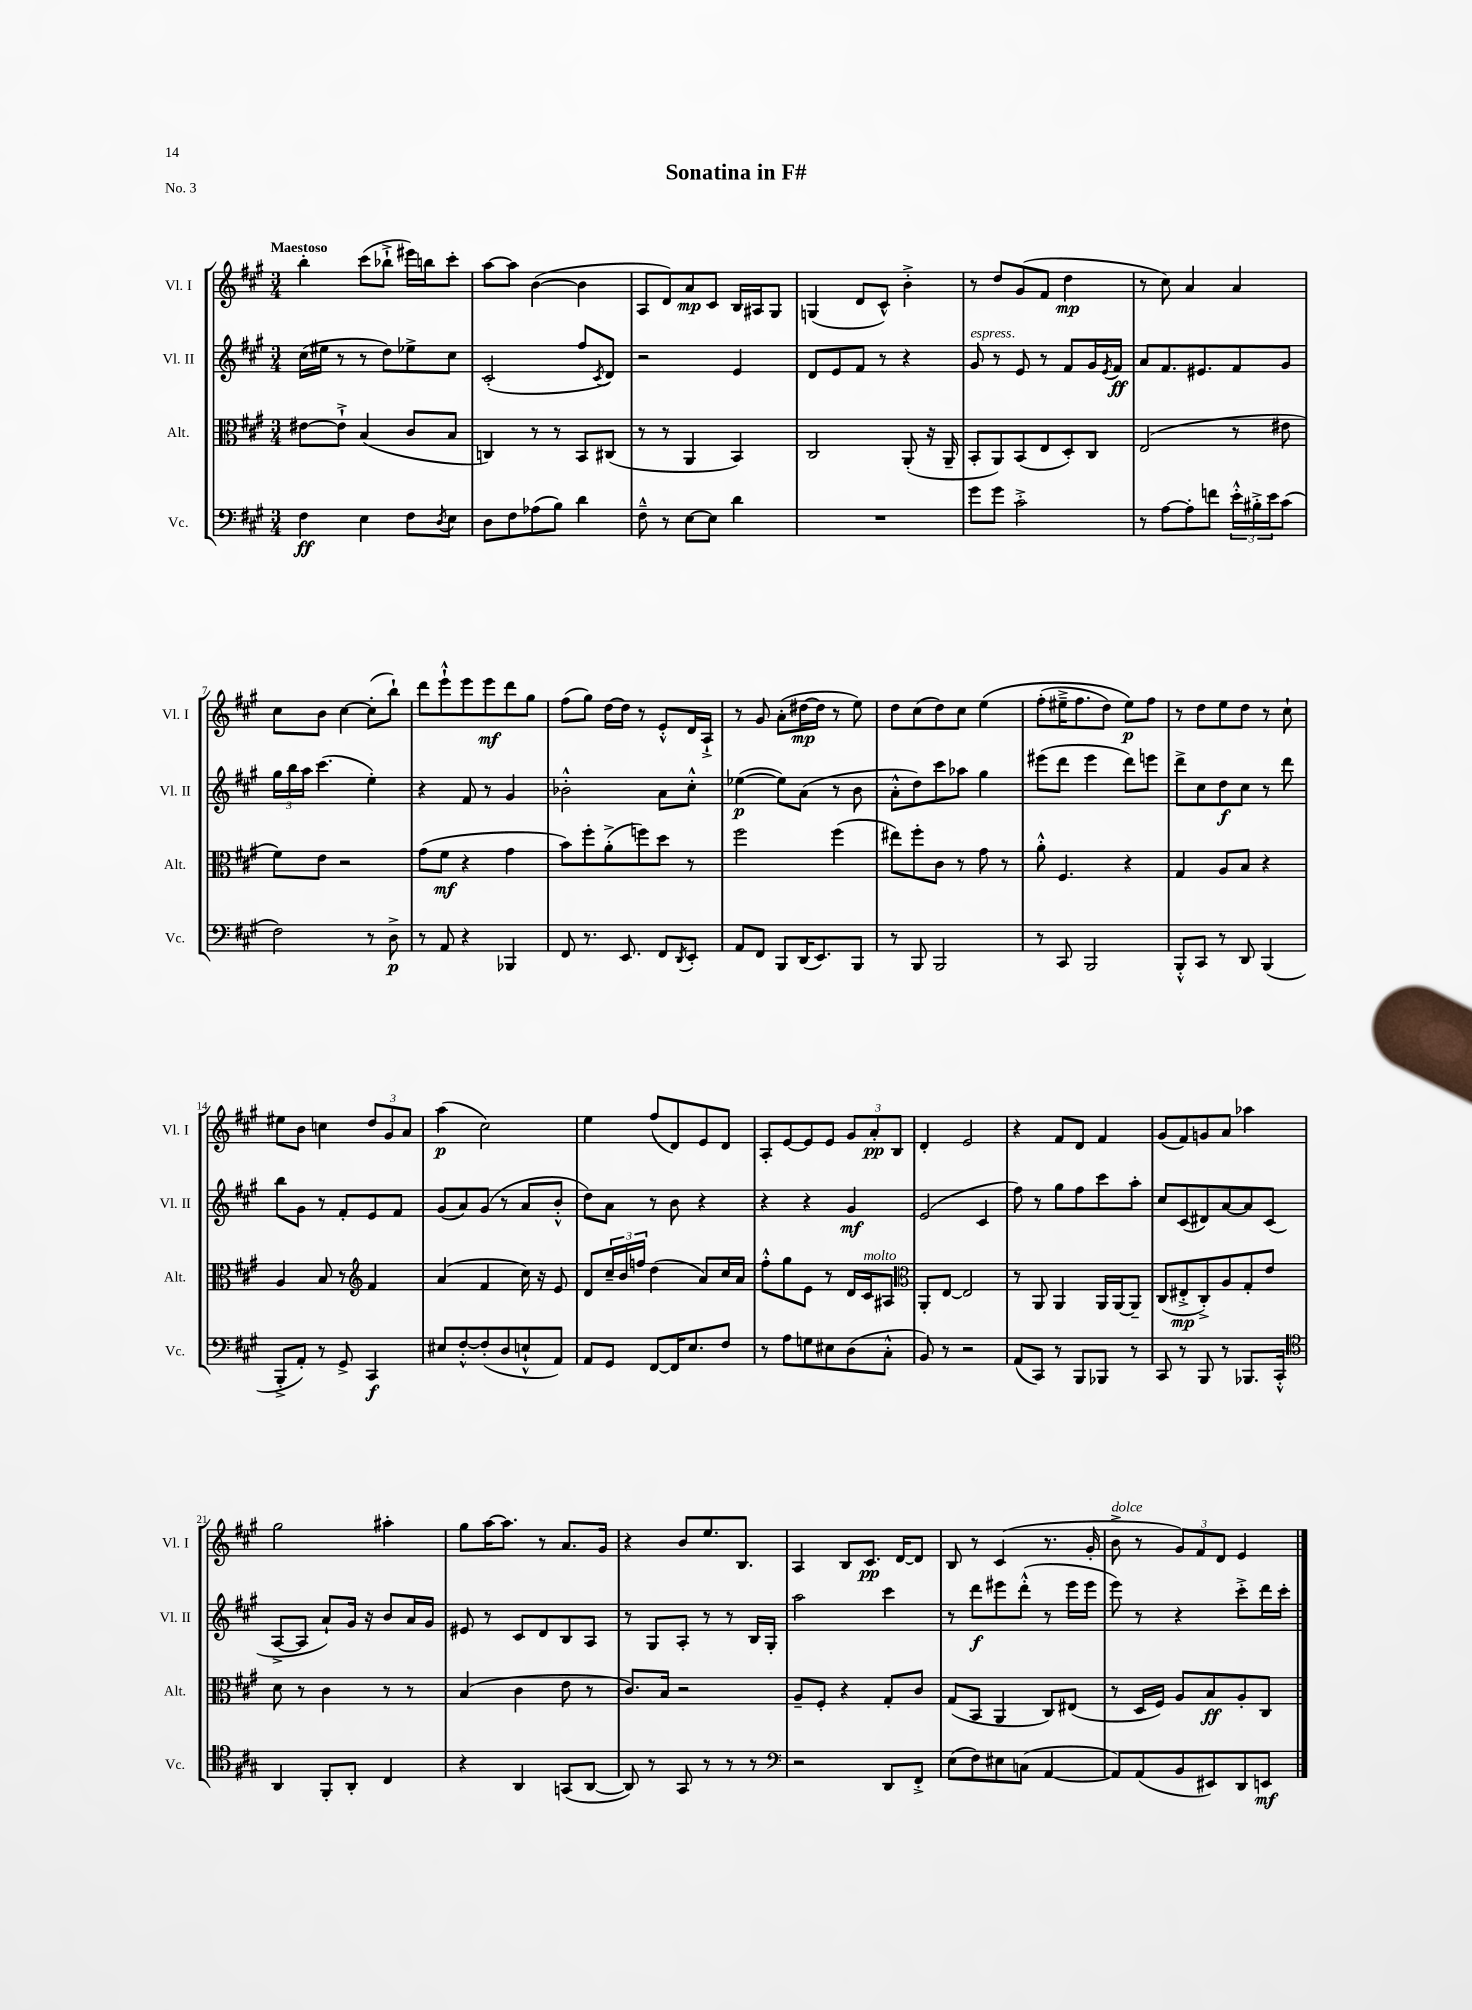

**kern	**kern	**kern	**kern
*staff4	*staff3	*staff2	*staff1
*clefF4	*clefC3	*clefG2	*clefG2
*k[f#c#g#]	*k[f#c#g#]	*k[f#c#g#]	*k[f#c#g#]
*M3/4	*M3/4	*M3/4	*M3/4
4F#	[8e#	(16cc#	4bb'
.	.	16ee#	.
.	8e#`^]	8r	.
4E	(4B	8r	(8ccc#
.	.	8dd)	8bb-`^
8F#	8c#	8ee-^	16eee#)
.	.	.	16bb
8qD	.	.	.
8E	8B	8cc#	8ccc#'
=	=	=	=
8D	4C)	(2c#'	[8aa
8F#	.	.	8aa]
(8A-	8r	.	([4b
8B)	8r	.	.
4d	8BB	8ff#	4b]
.	.	8qc#	.
.	(8C#	8d)	.
=	=	=	=
8F#~^^	8r	2r	8A
8r	8r	.	8d)
[8E	4AA	.	8a
8E]	.	.	8c#
4d	4BB)	4e	16B
.	.	.	16A#
.	.	.	8G#
=	=	=	=
2.r	2C#	8d	(4G
.	.	8e	.
.	.	8f#	8d
.	.	8r	8c#^^)
.	(8AA'	4r	4b'^
.	16r	.	.
.	16AA~	.	.
=	=	=	=
8g#	8BB'	8g#	8r
8g#	8AA)	8r	8dd
2c#'^	(8BB	8e	(8g#
.	8E	8r	8f#
.	8D')	8f#	4dd
.	8C#	16g#	.
.	.	8qe	.
.	.	16f#	.
=	=	=	=
8r	(2E	8a	8r
[8A	.	8.f#	8cc#)
8A']	.	.	4a
.	.	8.e#	.
8f	.	.	.
24e'^^	8r	8f#	4a
24B#'^	.	.	.
24e	.	.	.
(8c#	8e#	8g#	.
=	=	=	=
2F#)	8f#)	24gg#	8cc#
.	.	24bb	.
.	.	24aa	.
.	8e	(4.ccc#	8b
.	2r	.	[4cc#
8r	.	4ee')	(8cc#']
8D^	.	.	8bb`)
=	=	=	=
8r	(8g#	4r	8ddd
8AA	8f#	.	8eee`^^
4r	4r	8f#	8eee
.	.	8r	8eee
4BBB-	4g#	4g#	8ddd
.	.	.	8gg#
=	=	=	=
8FF#	8b)	2b-'^^	(8ff#
8.r	8ff#'	.	8gg#)
.	(8a'^	.	[16dd
8.EE	.	.	16dd]
.	8ff)	.	8r
8FF#	8dd	8a	8e'^^
8qDD	.	.	.
8EE'	8r	8cc#'^^	16d
.	.	.	16A`^
=	=	=	=
8AA	2ff#	([4ee-	8r
8FF#	.	.	8g#
8BBB	.	8ee-])	(8a'
(16DD	.	(8a	[16dd#
8.EE)	.	.	16dd#]
.	(4ff#	8r	8r
8BBB	.	8b	8ee)
=	=	=	=
8r	8ee#)	8a'^^	8dd
8BBB	8ff#'	8dd)	(8cc#
2BBB	8c#	8ccc#	8dd)
.	8r	8aa-	8cc#
.	8g#	4gg#	&(4ee
.	8r	.	.
=	=	=	=
8r	8a'^^	(8eee#	(8ff#'
8CC#	4.F#	8ddd	16ee#~^
.	.	.	8.ff#
2BBB	.	4eee#	.
.	.	.	8dd)
.	4r	8ddd)	8ee#&)
.	.	8eee	8ff#
=	=	=	=
8BBB'^^	4G#	8ddd^	8r
8CC#	.	8cc#	8dd
8r	8A	8dd	8ee
8DD	8B	8cc#	8dd
(4BBB	4r	8r	8r
.	.	8ddd	8cc#`
=	=	=	=
8BBB'^	4A	8bb	8ee#
8AA')	.	8g#	8b
8r	8B	8r	4cc
8GG#^	8r	8f#'	.
*	*clefG2	*	*
4CC#	4f#	8e	12dd
.	.	.	12g#
.	.	8f#	.
.	.	.	12a
=	=	=	=
8E#	(4a	(8g#	(4aa
[8F#'^^	.	8a)	.
(8F#']	4f#	(8g#	2cc#)
8D	.	8r	.
8E`^^	16cc#)	8a	.
.	16r	.	.
8AA)	8e	8b'^^	.
=	=	=	=
8AA	8d	8dd)	4ee
8GG#	24cc#~	8a	.
.	24b	.	.
.	24ff	.	.
[8FF#	(4dd	8r	(8ff#
16FF#]	.	8b	8d)
8.E	.	.	.
.	8a)	4r	8e
8F#	16cc#	.	8d
.	16a	.	.
=	=	=	=
8r	8ff#'^^	4r	8A'
8A	8gg#	.	[8e
8G	8e	4r	8e]
8E#	8r	.	8e
(8D	16d	4g#	12g#
.	16c#	.	.
.	.	.	12a'
8C#'^^	8A#	.	.
.	.	.	12B
=	=	=	=
*	*clefC3	*	*
8BB)	8AA'	(2e	4d'
8r	[8E	.	.
2r	2E]	.	2e
.	.	4c#	.
=	=	=	=
(8AA	8r	8ff#)	4r
8CC#)	8AA	8r	.
8r	4AA	8gg#	8f#
8BBB	.	8ff#	8d
8BBB-	16AA	8ccc#	4f#
.	[16AA	.	.
8r	8AA~]	8aa'	.
=	=	=	=
8CC#	(8C#	8cc#	(8g#
8r	8E#'^	(8c#	8f#)
8BBB	8C#'^)	8d#)	8g
8r	8A	[8a	8a
8.BBB-	8G#'	8a]	4aa-
.	8e	(8c#	.
16CC#'^^	.	.	.
=	=	=	=
*clefC4	*	*	*
4AA	8d	[8A^	2gg#
.	8r	8A]	.
8FF#'	4c#	8a`)	.
8AA'	.	16g#	.
.	.	16r	.
4C#	8r	8b	4aa#'
.	8r	16a	.
.	.	16g#	.
=	=	=	=
4r	(4B	8e#	8gg#
.	.	8r	[16aa
.	.	.	8.aa]
4AA	4c#	8c#	.
.	.	8d	8r
(8GG	8e	8B	8.a
[8AA	8r	8A	.
.	.	.	16g#
=	=	=	=
8AA])	8.c#)	8r	4r
8r	.	8G#	.
.	16B	.	.
8GG#	2r	8A'	8b
8r	.	8r	8.ee
8r	.	8r	.
.	.	.	8.B
8r	.	16B	.
.	.	16G#'	.
=	=	=	=
*clefF4	*	*	*
2r	8A~	2aa	4A
.	8F#'	.	.
.	4r	.	8B
.	.	.	8.c#
8DD	8G#'	4ccc#	.
.	.	.	[16d
8FF#'^	8c#	.	8d]
=	=	=	=
(8E	(8G#	8r	8B
8F#)	8BB	8ddd	8r
8E#	4AA	8eee#	(4c#
(8C	.	(8ddd'^^	.
[4AA	8C#)	8r	8.r
.	(8E#	16eee#	.
.	.	16eee#	16g#'
=	=	=	=
8AA])	8r	8eee)	8b^
(8AA	16D	8r	8r
.	16F#)	.	.
8BB	8A	4r	12g#)
.	.	.	12f#
8EE#)	8B	.	.
.	.	.	12d
8DD	8A'	8ccc#'^	4e
8EE	8C#	16ddd	.
.	.	16ccc#'	.
==	==	==	==
*-	*-	*-	*-
